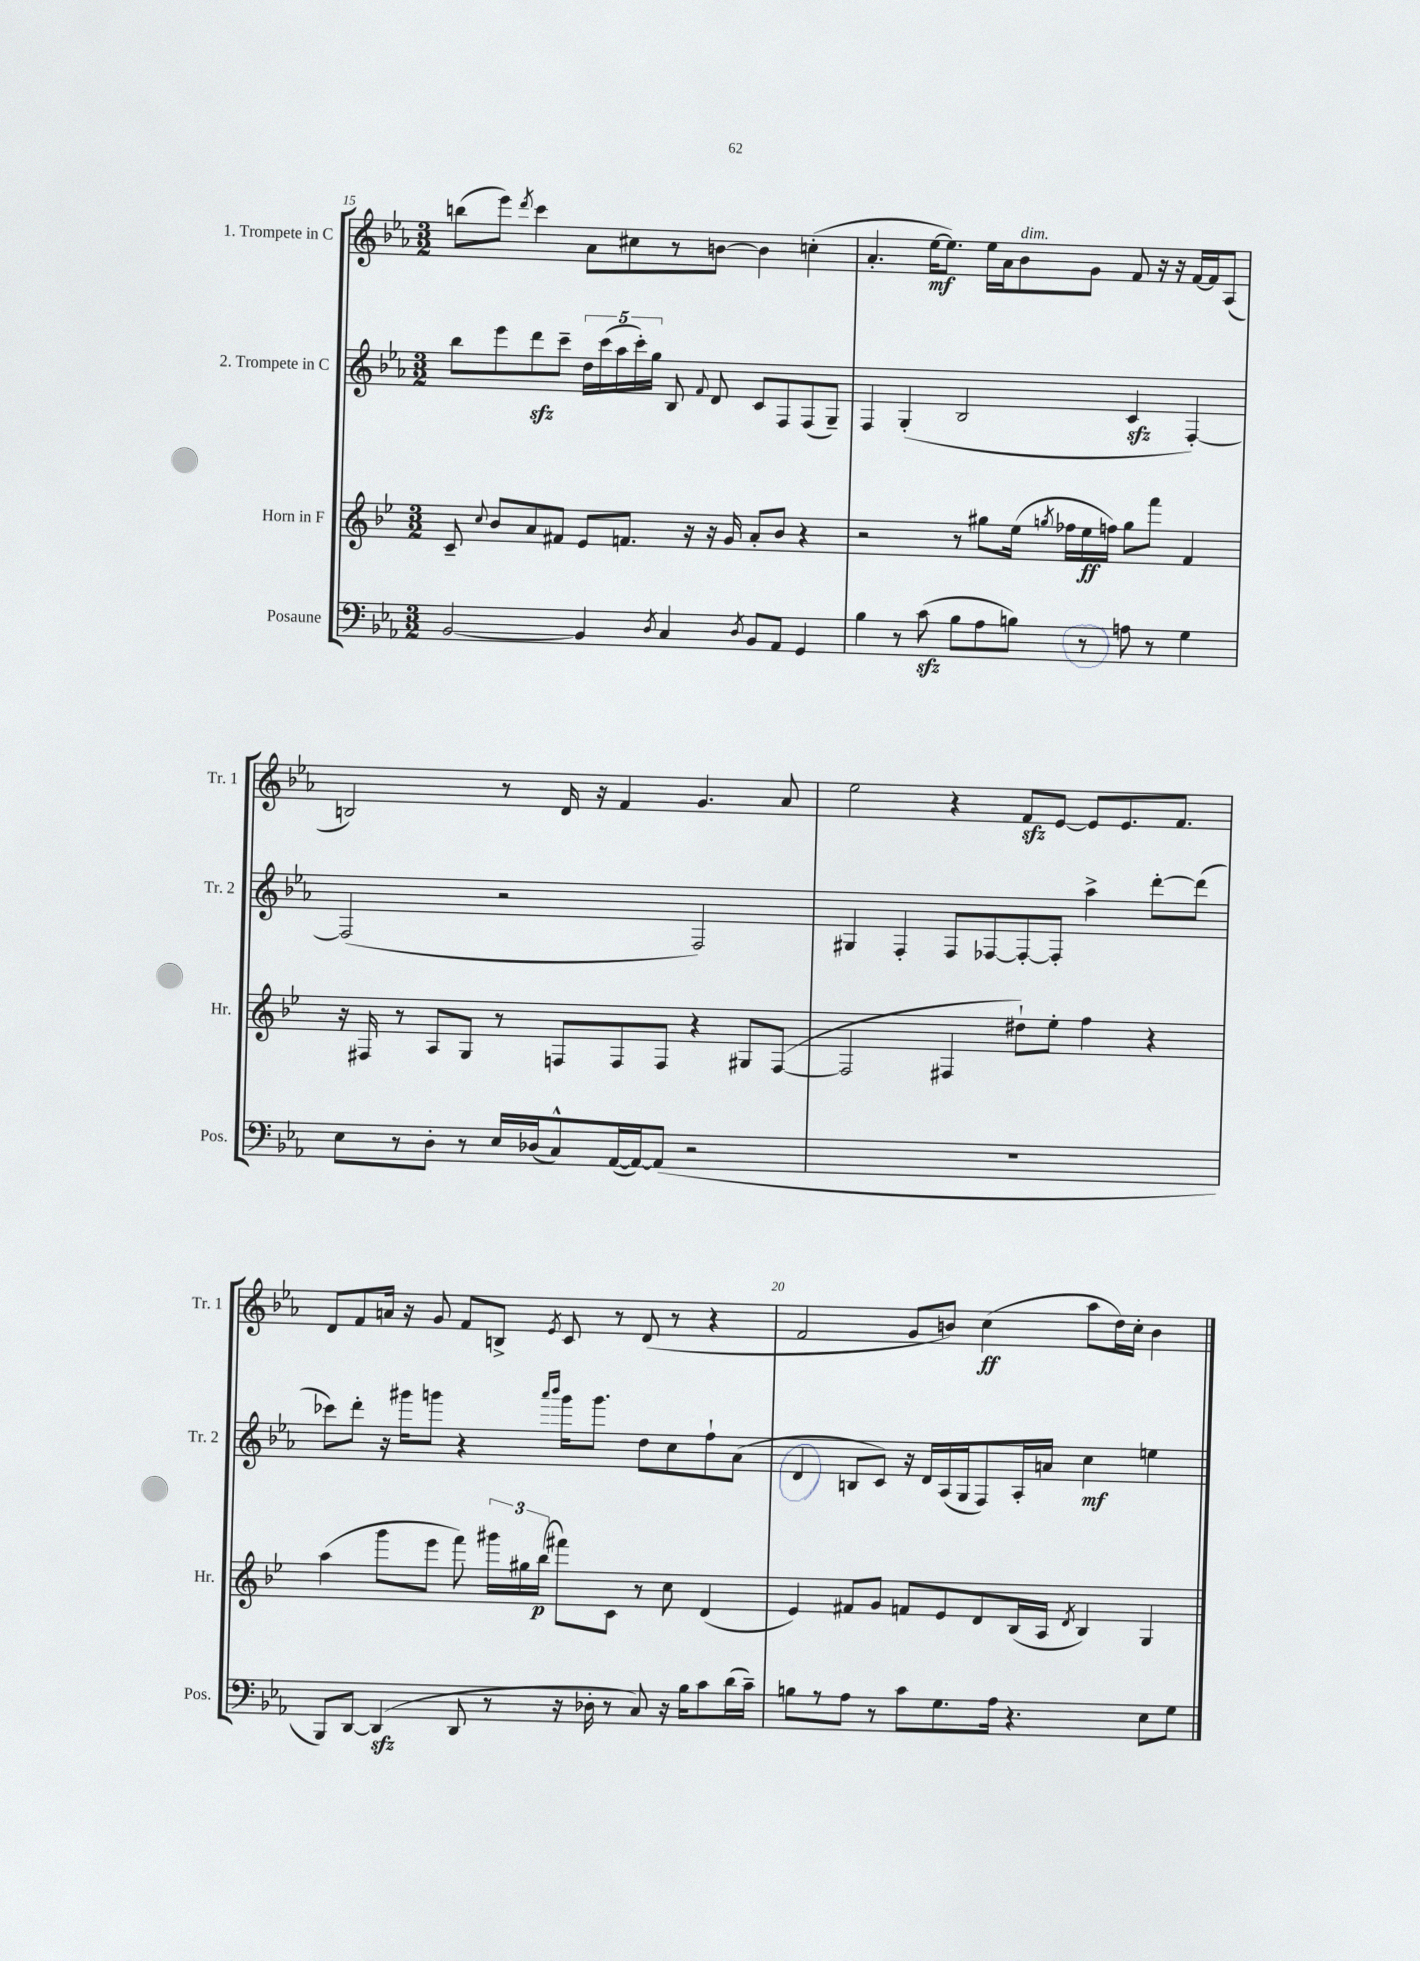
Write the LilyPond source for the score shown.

<<
\new StaffGroup <<
\new Staff = "s0" \with { instrumentName = "1. Trompete in C" shortInstrumentName = "Tr. 1" } {
    \clef treble \key ees \major \numericTimeSignature \time 3/2
    \autoBeamOff b''8[( ees'''8]) \acciaccatura { d'''8 } c'''4 aes'8[ cis''8 r8 b'8]~ b'4 c''4-.( |
    aes'4.-. ees''16[~\mf ees''8.]) ees''16[ aes'16 bes'8^\markup { \italic "dim." } g'8] f'8 r16 r16 f'16[~ f'16 aes8]( |
    b2) r8 d'16 r16 f'4 g'4. aes'8 |
    ees''2 r4 f'8[\sfz ees'8]~ ees'8[ ees'8. f'8.] |
    d'8[ f'8 a'16] r16 g'8 f'8[ b8]-> \acciaccatura { ees'8 } c'8 r8 d'8( r8 r4 |
    f'2 g'8[ b'8]) c''4\ff( aes''8[ d''16) c''16]-. b'4 \bar "|." |
}
\new Staff = "s1" \with { instrumentName = "2. Trompete in C" shortInstrumentName = "Tr. 2" } {
    \clef treble \key ees \major \numericTimeSignature \time 3/2
    \autoBeamOff bes''8[ ees'''8 d'''8\sfz c'''8]-- \tuplet 5/4 { d''16[ c'''16( aes''16 c'''16-.) g''16] } bes8 \appoggiatura { f'8 } d'8 c'8[ f8 f8( g8]--) |
    f4 g4-.( bes2 c'4\sfz f4~-.) |
    f2( r2 f2) |
    gis4 f4-. f8[ fes8~ fes8~-. fes8]-. aes''4-> d'''8[~-. d'''8]( |
    ces'''8[) d'''8]-. r16 gis'''16[ g'''8] r4 \grace { aes'''16[ bes'''16] } g'''16[ g'''8.] d''8[ c''8 f''8-! aes'8]( |
    d'4 b8[ c'8]) r16 d'16[ aes16( g16 f8) aes16-. a'16] c''4\mf e''4 \bar "|." |
}
\new Staff = "s2" \with { instrumentName = "Horn in F" shortInstrumentName = "Hr." } {
    \clef treble \key bes \major \numericTimeSignature \time 3/2
    \autoBeamOff c'8-- \appoggiatura { c''8 } bes'8[ a'8 fis'8] ees'8[ f'8.] r16 r16 g'16 a'8[-. bes'8] r4 |
    r2 r8 gis''8[ ees''16]( \acciaccatura { g''8 } fes''16[ ees''16\ff f''16]) g''8[ f'''8] f'4 |
    r16 fis16 r8 a8[ g8] r8 f8[ f8 f8] r4 gis8[ f8]~( |
    f2 fis4 dis''8[-!) ees''8]-. f''4 r4 |
    a''4( g'''8[ ees'''8] f'''8) \tuplet 3/2 { gis'''16[ gis''16 bes''16]\p( } fis'''8[) c'8] r8 c''8 d'4( |
    ees'4) fis'8[ g'8] f'8[ ees'8 d'8 bes16( a16] \acciaccatura { d'8 } bes4) g4 \bar "|." |
}
\new Staff = "s3" \with { instrumentName = "Posaune" shortInstrumentName = "Pos." } {
    \clef bass \key ees \major \numericTimeSignature \time 3/2
    \autoBeamOff bes,2~ bes,4 \acciaccatura { d8 } c4 \acciaccatura { d8 } bes,8[ aes,8] g,4 |
    bes4 r8 c'8\sfz( bes8[ aes8 b8]) r8 a8 r8 g4 |
    ees8[ r8 d8]-. r8 ees16[ des16( c8-^) aes,16~( aes,16~) aes,8]( r2 |
    R1. |
    bes,,8[) d,8]~ d,4\sfz( d,8 r8 r16 des16-. r8 c8) r16 bes16[ c'8 d'16( c'16]--) |
    b8[ r8 aes8] r8 c'8[ g8. aes16] r4. ees8[ g8] \bar "|." |
}
>>
>>
\layout { \context { \Score currentBarNumber = #15 \override BarNumber.break-visibility = ##(#f #t #t) barNumberVisibility = #(every-nth-bar-number-visible 5) } }
